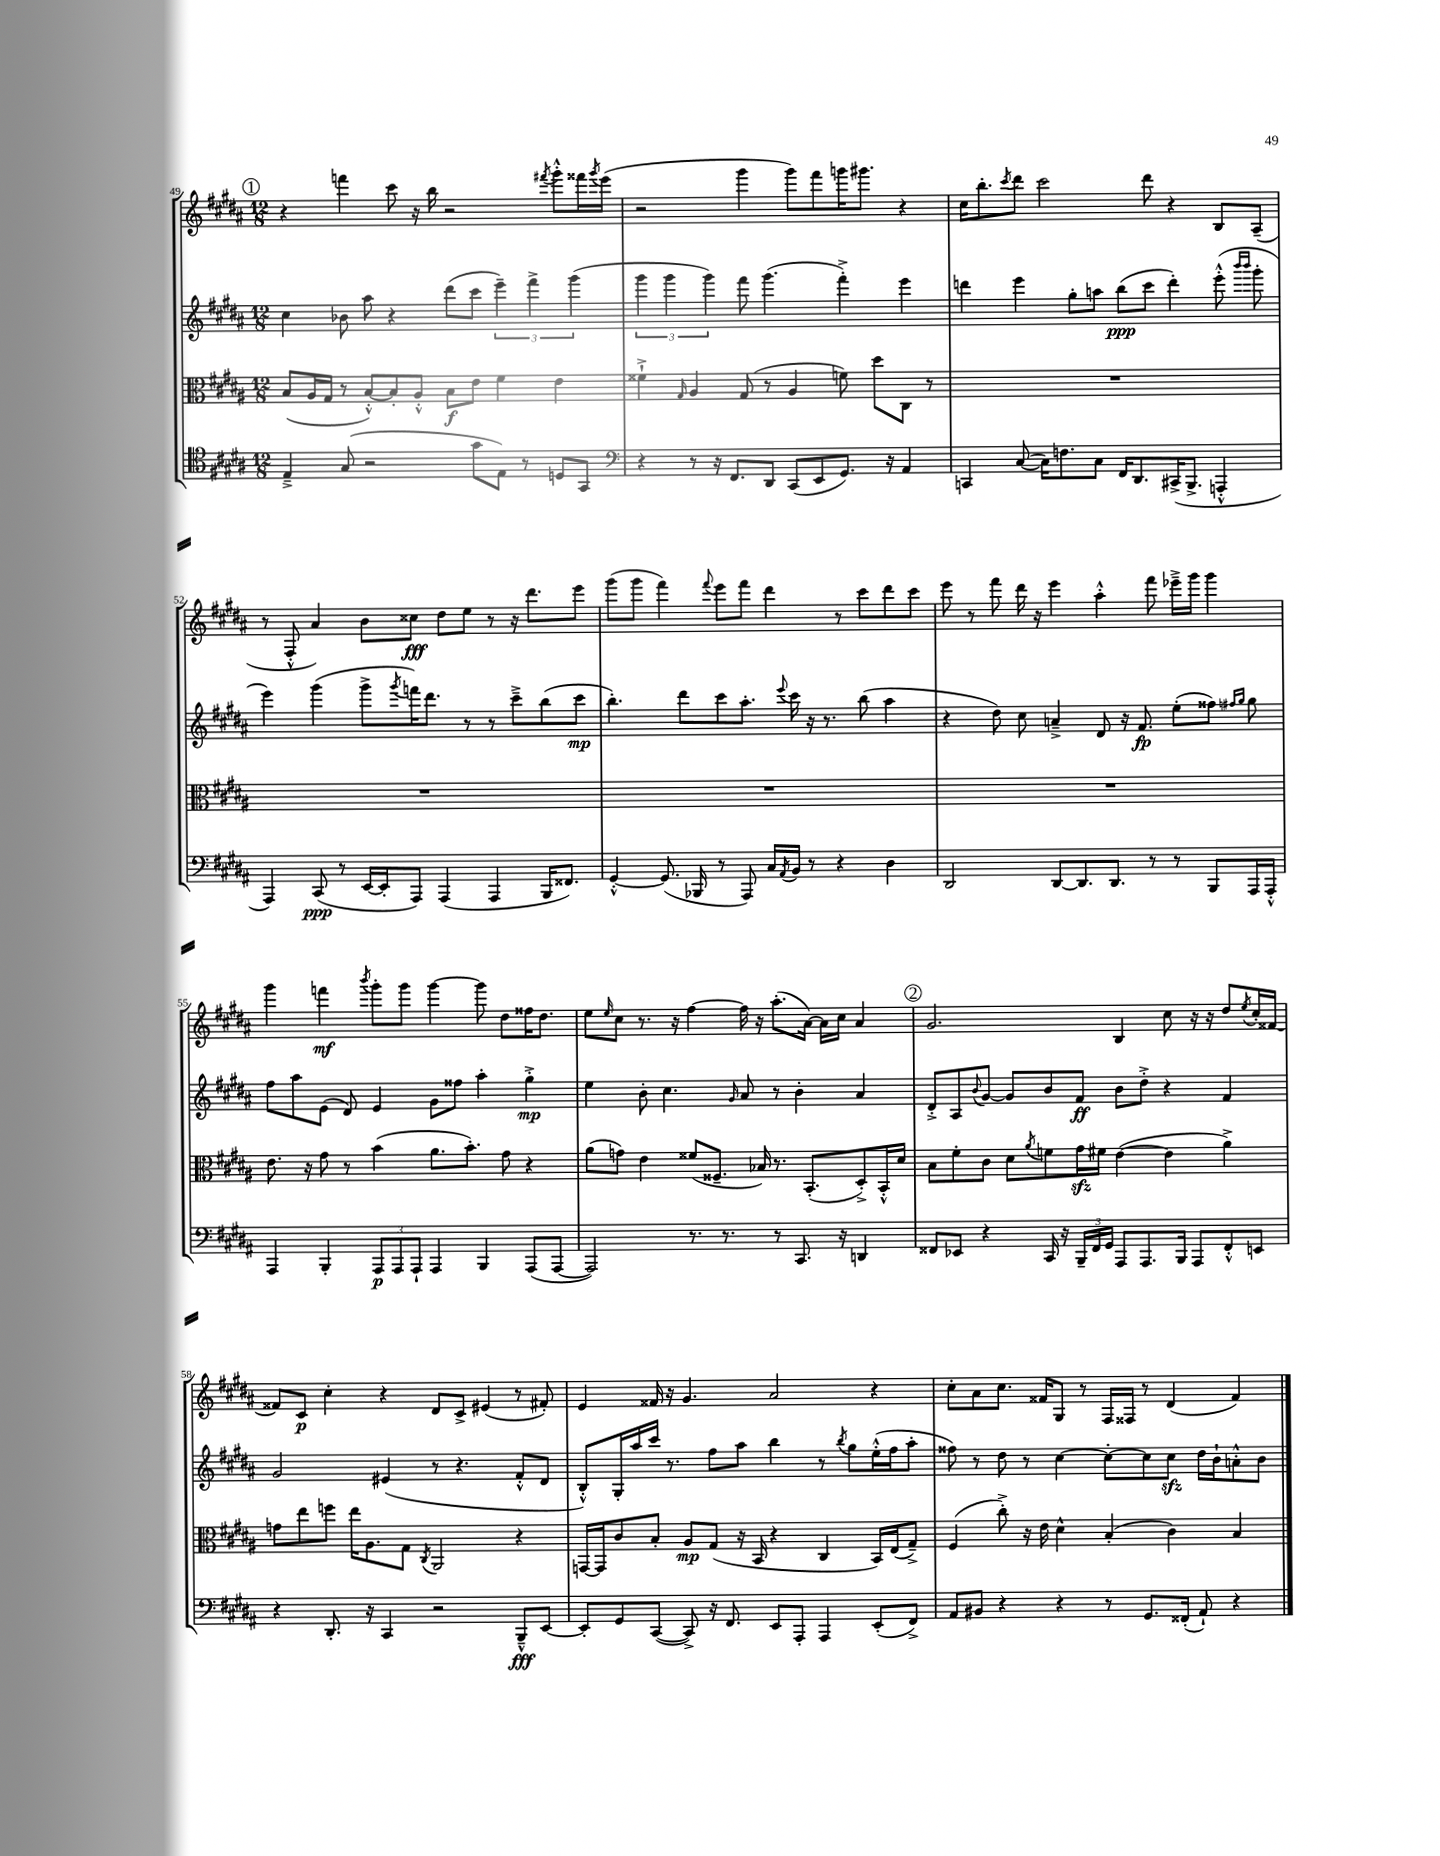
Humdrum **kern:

**kern	**kern	**kern	**kern
*staff4	*staff3	*staff2	*staff1
*clefC4	*clefC3	*clefG2	*clefG2
*k[f#c#g#d#a#]	*k[f#c#g#d#a#]	*k[f#c#g#d#a#]	*k[f#c#g#d#a#]
*M12/8	*M12/8	*M12/8	*M12/8
4E~^	(8B	4cc#	4r
.	16A#	.	.
.	16G#	.	.
(8G#	8r	8b-	4fff
2r	[8B'^^)	8aa#	.
.	8B']	4r	8ccc#
.	8A#'^^	.	16r
.	.	.	16bb
.	8B	(8ddd#	2r
8g#	8e	8ccc#	.
8E)	4f#	6eee~)	.
8r	.	.	.
.	.	6fff#^	.
.	.	.	8qfff#
8D	4e	.	8ggg#'^^
.	.	(6ggg#	.
8GG#	.	.	16fff##
.	.	.	8qggg#
.	.	.	(16eee
=	=	=	=
*clefF4	*	*	*
4r	4f##`^	6ggg#	2r
.	.	6ggg#	.
.	16qqG#	.	.
8r	4A#	.	.
.	.	6ggg#)	.
16r	.	.	.
8.FF#	.	.	.
.	(8G#	8fff#	4ggg#
8DD#	8r	(4.ggg#	.
(8CC#	4A#	.	8ggg#)
8EE	.	.	8fff#
8.GG#)	8f)	4fff#'^)	16ggg
.	.	.	8.ggg#
.	8dd#	.	.
16r	.	.	.
4AA#	8C#	4eee	4r
.	8r	.	.
=	=	=	=
4CC	1.r	4ddd	16cc#
.	.	.	8.bb'
.	.	.	8qccc#
([8C#	.	4eee	8ddd#
16C#])	.	.	2ccc#
8.F	.	.	.
.	.	8gg#'	.
8C#	.	8aa	.
16FF#	.	(8bb	.
8.DD#	.	.	.
.	.	8ccc#	8ddd#
(16CC#^	.	4ddd')	4r
8.BBB^	.	.	.
4AAA'^^	.	(8eee'^^	8B
.	.	16qqbbb	.
.	.	16qqbbb	.
.	.	8ggg#'	(8A#~
=	=	=	=
4AAA#)	1.r	4eee)	8r
.	.	.	8F#'^^
(8CC#	.	(4ggg#	4a#)
8r	.	.	.
[16EE	.	8ggg#^	8b
16EE']	.	.	.
.	.	8qggg#	.
8AAA#)	.	16fff)	8cc##
.	.	8.ddd#	.
(4AAA#	.	.	8dd#
.	.	8r	8ee
4AAA#	.	8r	8r
.	.	8ccc#~^	16r
.	.	.	8.ddd#
16BBB	.	(8bb	.
8.FF##)	.	.	.
.	.	8ccc#	8eee
=	=	=	=
[4GG#'^^	1.r	4.bb')	(8ggg#
.	.	.	8ggg#
(8.GG#]	.	.	4fff#)
.	.	8ddd#	.
16BBB-	.	.	.
.	.	.	8qqfff#
8r	.	8ccc#	8eee
8AAA#)	.	8.aa#'	8fff#
16C#	.	.	4ddd#
8qAA#	.	8qqeee	.
16BB	.	16ccc#	.
8r	.	16r	.
.	.	8.r	.
4r	.	.	8r
.	.	(8bb	8ccc#
4D#	.	4aa#	8ddd#
.	.	.	8ccc#
=	=	=	=
2DD#	1.r	4r	8eee
.	.	.	8r
.	.	8dd#)	8fff#
.	.	8cc#	16ddd#
.	.	.	16r
[8DD#	.	4a~^	4eee
8.DD#]	.	.	.
.	.	8d#	4aa#'^^
8.DD#	.	.	.
.	.	16r	.
.	.	8.f#	.
8r	.	.	8fff#
8r	.	(8ee'	16eee-~^
.	.	.	16ggg#
8BBB	.	8ff##)	4ggg#
.	.	16qqff#	.
.	.	16qqgg#	.
16AAA#	.	8gg#	.
16AAA#'^^	.	.	.
=	=	=	=
4AAA#	8.e	8ff#	4ggg#
.	.	8aa#	.
.	16r	.	.
4BBB'	8g#	(8e	4fff
.	8r	8d#)	.
.	.	.	8qbbb
12AAA#	(4b	4e	8ggg#'
12AAA#	.	.	.
.	.	.	8ggg#
12AAA#`	.	.	.
4AAA#	8.a#	8g#	[4ggg#
.	.	8ff##	.
.	8.b')	.	.
4BBB	.	4aa#'	8ggg#]
.	8g#	.	8dd#
(8AAA#	4r	4gg#'^	16ff##
.	.	.	8.dd#
[8AAA#	.	.	.
=	=	=	=
2AAA#])	(8a#	4ee	8ee
.	.	.	16qqee
.	8g)	.	8cc#
.	4e	8b'	8.r
.	.	4.cc#	.
.	.	.	16r
8.r	(8f##	.	[4ff#
.	8.F##~	.	.
8.r	.	.	.
.	.	16qqg#	.
.	.	8a#	16ff#]
.	16B-)	.	16r
8r	8.r	8r	(8.aa#'
8.CC#	.	4b'	.
.	(8.BB'	.	[16a#)
.	.	.	16a#]
16r	.	.	16cc#
4DD	8D#'^)	4a#	4a#
.	16BB'^^	.	.
.	16d#	.	.
=	=	=	=
8FF##	8B	8d#'^	2.g#
8EE-	8f#'	8A#	.
.	.	8qqb	.
4r	8c#	[8g#	.
.	8d#	8g#]	.
.	8qa#	.	.
16CC#	8f	8b	.
16r	.	.	.
24BBB~	16g#	8f#	.
24FF##	.	.	.
.	16f#	.	.
24GG#	.	.	.
8AAA#	([4e	8b	4B
8.AAA#	.	8dd#'^	.
.	4e]	4r	8cc#
16BBB	.	.	.
8AAA#	.	.	16r
.	.	.	16r
8FF##'^^	4a#^)	4f#	8dd#
.	.	.	8qee
8EE	.	.	16cc#'
.	.	.	[16f##
=	=	=	=
4r	8g	2g#	8f##]
.	8ee	.	8c#
8.DD#'	8ff	.	4cc#'
.	16ee	.	.
16r	8.A#	.	.
4CC#	.	(4e#	4r
.	8G#	.	.
.	8qC#	.	.
2r	2AA#	8r	8d#
.	.	4.r	8c#^
.	.	.	(4e#
8BBB~^^	4r	8f#'^^	8r
[8EE	.	8d#	8f#')
=	=	=	=
8EE']	[16GG	8B'^^)	4e
.	16GG]	.	.
8GG#	8c#	16G#'	.
.	.	16aa#	.
([8CC#	8B'	16ccc#	16f##
.	.	8.r	16r
8CC#^])	8A#	.	4.g#
16r	(8G#	8ff#	.
8.FF#	.	.	.
.	16r	8aa#	.
.	16BB	.	.
8EE	4r	4bb	2a#
8AAA#'	.	.	.
4AAA#	4C#	8r	.
.	.	8qbb	.
.	.	8gg#	.
(8EE'	16BB)	(16ee'^^	4r
.	(16E	16ff#	.
8FF#^)	8G#~^)	8aa#'	.
=	=	=	=
8AA#	(4F#	8ff##)	8cc#'
8BB#	.	8r	8a#
4r	8cc#'^)	8dd#	8.cc#
.	16r	8r	.
.	16e	.	16f##
4r	4d#^^	[4cc#	8G#
.	.	.	8r
8r	(4B'	8cc#'_	16F#
.	.	.	16F##
8.GG#	.	8cc#]	8r
.	4c#)	8cc#	(4d#
(16FF##'	.	.	.
8AA#`)	.	16dd#	.
.	.	16b`	.
4r	4B	8a'^^	4f##)
.	.	8b	.
==	==	==	==
*-	*-	*-	*-
